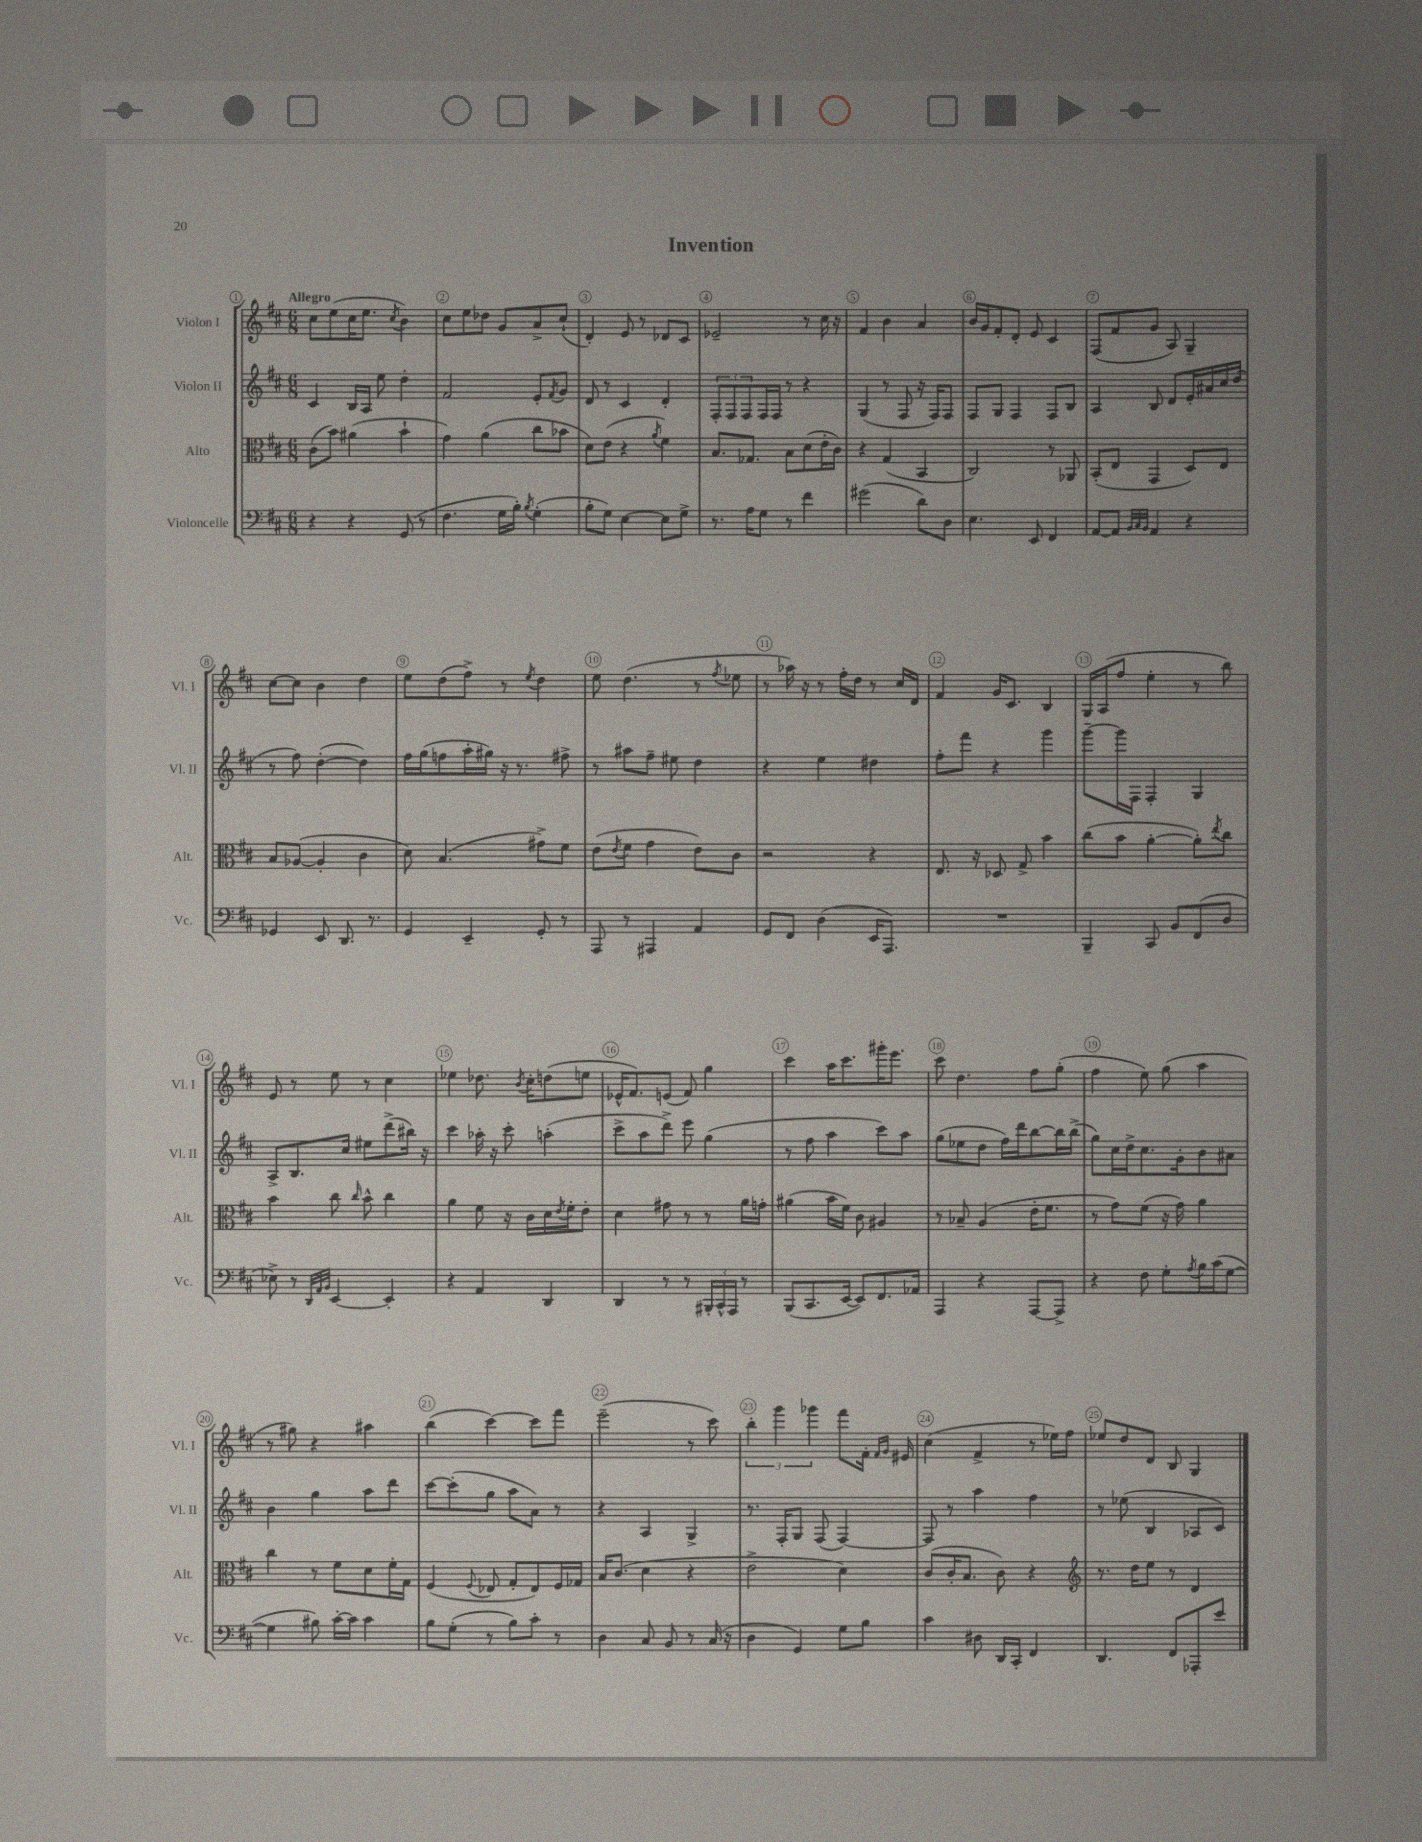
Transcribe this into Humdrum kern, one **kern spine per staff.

**kern	**kern	**kern	**kern
*staff4	*staff3	*staff2	*staff1
*clefF4	*clefC3	*clefG2	*clefG2
*k[f#c#]	*k[f#c#]	*k[f#c#]	*k[f#c#]
*M6/8	*M6/8	*M6/8	*M6/8
4r	(8c#	4c#	8cc#
.	8b)	.	(8ee
4r	(4a#	16B	16cc#
.	.	16A	8.ee
.	.	8ee	.
.	.	.	8qcc#
(8GG	4b`	4dd'	4b)
8r	.	.	.
=	=	=	=
4.F#	4g)	2f#	8cc#
.	.	.	8ee
.	(4a	.	8dd-
16G	.	.	8g
16B')	.	.	.
8qB	.	.	.
(4G'	8cc#	8e'	8a^
.	.	8qf#	.
.	8b-	8g	(8cc#`
=	=	=	=
8B'	8d)	8d	4d')
8G)	(8e	8r	.
[4E	4r	4c#	8e
.	.	.	8r
.	8qa	.	.
8E]	4f#)	4d'	8d-
8G^	.	.	8c#
=	=	=	=
8.r	8.B	12F#'	2e-~
.	.	12F#	.
.	.	12F#	.
16A	8.G-	.	.
8G	.	16F#	.
.	.	16F#	.
8r	8B	8r	.
4f#	(8d	4r	8r
.	16e'	.	16cc#
.	16c#)	.	16r
=	=	=	=
(2g#	4r	(4G	4f#
.	(4G	8r	4b
.	.	8F#	.
8d)	4BB	16r	4a
.	.	16F#)	.
8D	.	8F#	.
=	=	=	=
4.E	2C#)	8F#	16b
.	.	.	16g
.	.	8G	8f#'
.	.	4F#	8d'
8EE	.	.	8e
4FF#	8r	8F#	4c#
.	8AA-	8B	.
=	=	=	=
[8AA	(8BB'	4A	(8F#
8AA]	8E	.	8f#
32qqBB	.	.	.
32qqC#	.	.	.
32qqBB	.	.	.
4AA	4GG	8B	8g
.	.	8d	8A)
4r	8D)	16e'	4G~
.	.	16a#	.
.	8E	16cc#	.
.	.	(16dd	.
=	=	=	=
4GG-	8B	8r	[8cc#
.	([8A-	8ff#)	8cc#]
8EE	4A-']	([4dd'	4b
8.DD	.	.	.
.	4c#	4dd])	4dd
8.r	.	.	.
=	=	=	=
4GG	8d)	16ff#	8ee
.	.	(16gg	.
.	(4.B	8ff	(8dd
4EE~	.	16aa'	8ff#^)
.	.	16gg#)	.
.	.	16r	8r
.	.	8.r	.
.	.	.	8qee
8GG'	8g#^)	.	4dd
8r	8f#	8ff#^	.
=	=	=	=
8AAA	(8e	8r	8ee
.	8qe	.	.
8r	8f#	8aa#	(4.dd
4AAA#	4g	8ff#~	.
.	.	8ee#	.
4AA	8e)	4dd	8r
.	.	.	8qff#
.	8c#	.	8ee-
=	=	=	=
8GG	2r	4r	8r
8FF#	.	.	16aa-)
.	.	.	16r
(4D	.	4ee	8r
.	.	.	16ff#'
.	.	.	16dd
16EE	4r	4dd#	8r
8.AAA)	.	.	.
.	.	.	16cc#
.	.	.	16d
=	=	=	=
2.r	8.E	8ff#'	4f#
.	.	8fff#	.
.	16r	.	.
.	8D-	4r	16g
.	.	.	8.c#
.	8G^	.	.
.	4b	4ggg	4B
=	=	=	=
4BBB~	(8cc#	[8ggg~	16G
.	.	.	(16A
.	8b	16ggg]	8ff#
.	.	16F#	.
8CC#	[4a'	4F#'	4ee'
8BB	.	.	.
(8FF#	8a'])	4G	8r
.	8qee	.	.
8D	8cc#	.	8bb)
=	=	=	=
8E-^)	4b	8A^	8e
8r	.	8.B	8r
32qqDD	.	.	.
32qqAA	.	.	.
32qqBB	.	.	.
[4EE	8cc#	.	8ee
.	.	16cc#	.
.	16qqcc#	.	.
.	8b^^	8ee#	8r
4EE']	4cc#	(8ddd^	4cc#
.	.	16bb#)	.
.	.	16r	.
=	=	=	=
4r	4a	4ccc#	4ee-
4AA	8f#	16aa-'	8.dd-
.	.	16r	.
.	16r	8ccc#'	.
.	.	.	8qb
.	16c#	.	16cc#'
4DD	16d	(4aa'	(8dd
.	8qe	.	.
.	16f#'	.	.
.	8e'	.	8ee
=	=	=	=
4DD	4d	8ccc#^	16e-^^
.	.	.	8.f#)
.	.	8aa	.
8r	8g#	8ddd^)	(8e
8r	8r	8eee	8f#)
24BBB#'	8r	(4gg	4gg
24CC#^^	.	.	.
24AAA	.	.	.
8r	16a	.	.
.	16g'	.	.
=	=	=	=
(8BBB	(4a#	8r	4ccc#
8.CC#	.	8ff#	.
.	16b	4aa	16aa
[16EE	16f#)	.	8.ccc#
8EE])	8c#	.	.
8.FF#	4A#	8ccc#)	16ggg#'
.	.	.	8.eee
.	.	8aa	.
16AA-	.	.	.
=	=	=	=
4AAA	8r	(8gg	8ccc#
.	8B-~	8ee-	4.dd
4r	(4A	8dd	.
.	.	16ff#)	.
.	.	16ddd	.
[8AAA	16e'	[8bb	8ff#
.	8.f#	.	.
8AAA^]	.	16bb]	(8gg'
.	.	(16bb^	.
=	=	=	=
4r	8r	8gg)	4ff#
.	8g)	16cc#	.
.	.	16dd^	.
8F#	(8f#	8.cc#	8ee)
8G'	16r	.	(8gg
.	16g)	16g'	.
8qA	.	.	.
16B	4a	8b	4aa
(16c#	.	.	.
[8G	.	8a#	.
=	=	=	=
4G]	4cc#	4b	8r
.	.	.	8gg#)
8B#)	8r	4gg	4r
[16c#'	8f#	.	.
16c#]	.	.	.
4c#	8d	8aa	4aa#
.	16f#'	8ddd	.
.	16G	.	.
=	=	=	=
8B	(4F#	[8ccc#	(4bb
(8G'	.	(8ccc#']	.
.	8qqF#	.	.
8r	8E-	8gg	[4ccc#)
8B)	8G'	8aa	.
8c#'	8E-)	8a)	8ccc#]
8r	16F#	8r	8fff#
.	16G-	.	.
=	=	=	=
4D	16B	4r	(2eee~
.	(8.c#	.	.
8C#	4d	4A	.
8BB	.	.	.
8r	4r	4G^	8r
(16C#	.	.	8ccc#)
16r	.	.	.
=	=	=	=
4D	2e^	8.r	6bb'
.	.	.	6ggg
.	.	16F#'	.
4GG)	.	8G	.
.	.	.	6ggg-
.	.	(8F#	.
8G	4d)	[4F#)	8fff#
8B	.	.	16f#'
.	.	.	16qqf#
.	.	.	16qqg
.	.	.	16e#
=	=	=	=
4c#	(8c#	8F#]	(4cc#
.	16c#'	8r	.
.	8.B	.	.
8D#	.	4aa	4f#^
16DD	8c#)	.	.
16CC#'	.	.	.
4FF#	4r	4ff#	8r
.	.	.	16ee-)
.	.	.	16ff#
=	=	=	=
*	*clefG2	*	*
4.DD	8.r	8r	8ee-
.	.	(8ee-	8dd
.	16dd	.	.
.	8ee	4B	8d
8FF#	8r	.	8B
8AAA-'	4d	8A-	4G
8e	.	8c#)	.
==	==	==	==
*-	*-	*-	*-
